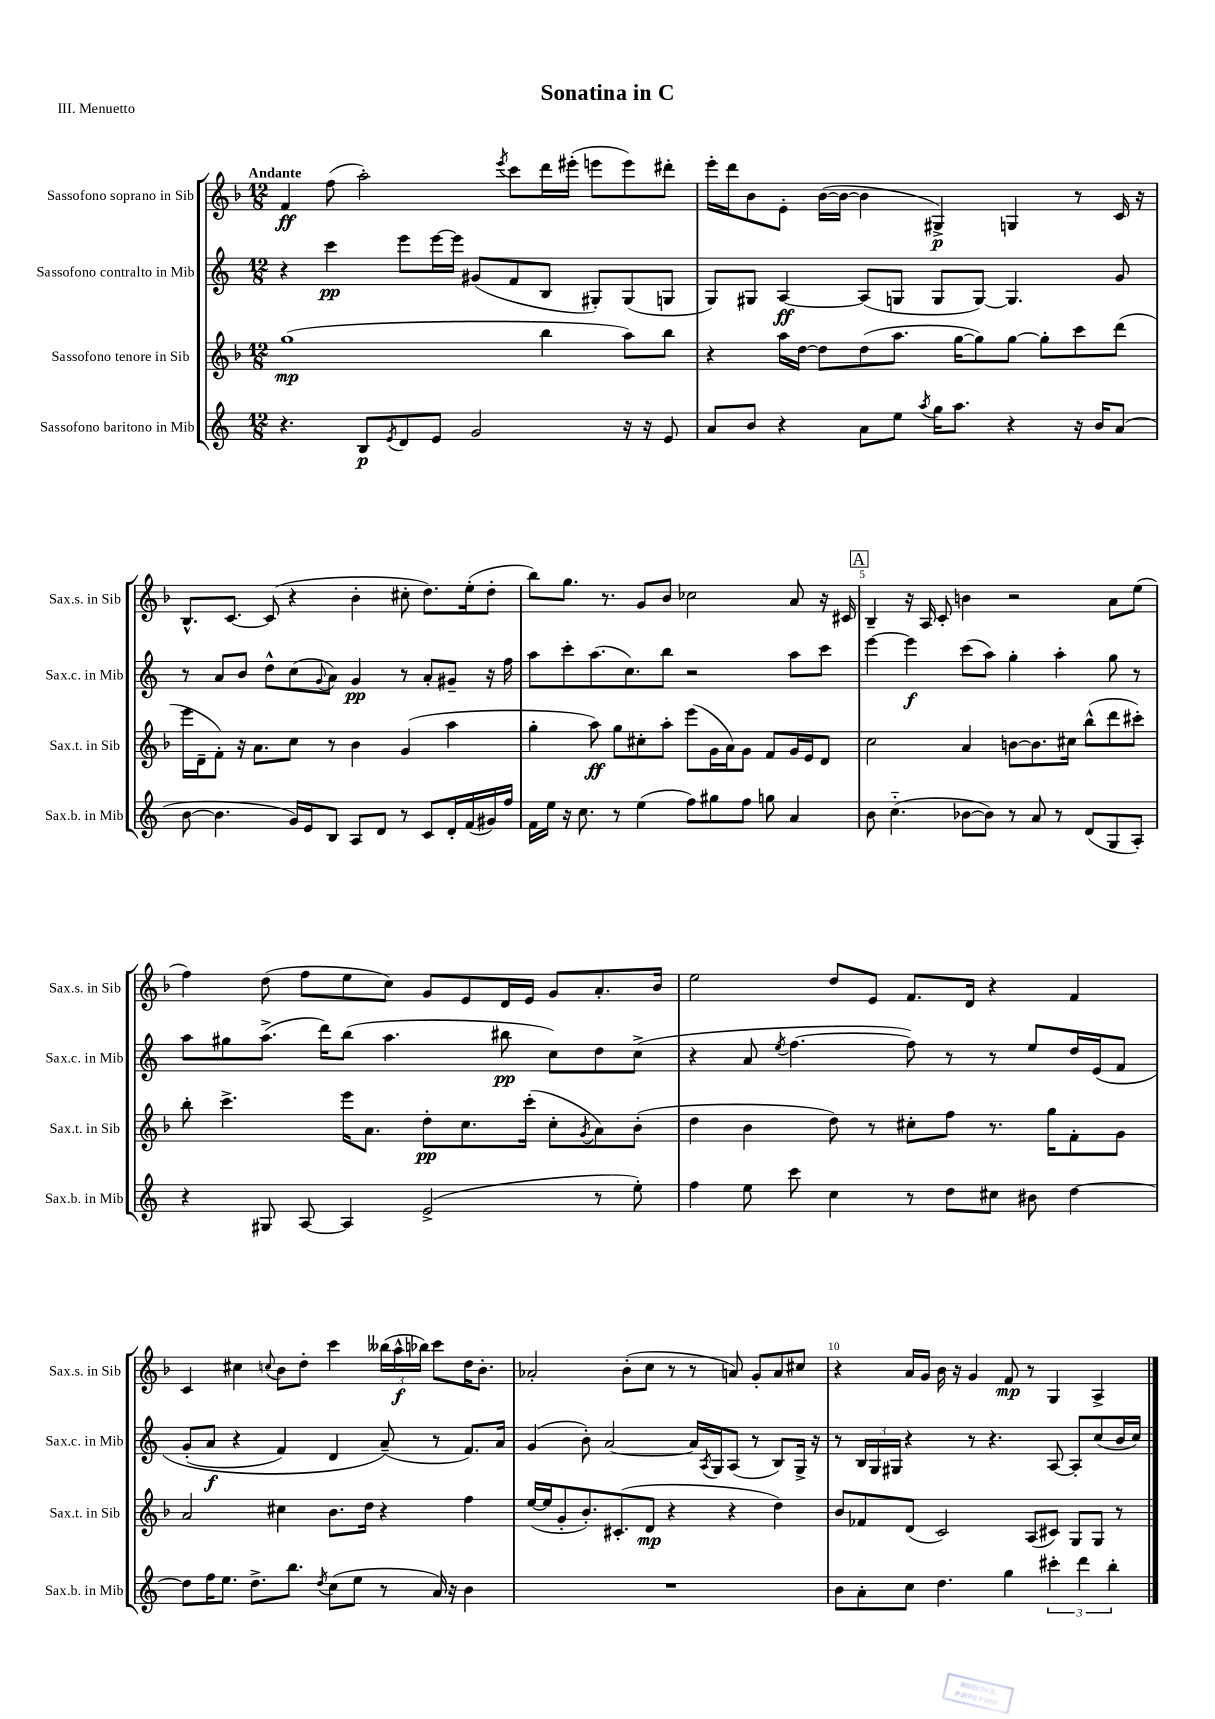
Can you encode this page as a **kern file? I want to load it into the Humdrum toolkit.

**kern	**kern	**kern	**kern
*staff4	*staff3	*staff2	*staff1
*clefG2	*clefG2	*clefG2	*clefG2
*k[]	*k[b-]	*k[]	*k[b-]
*M12/8	*M12/8	*M12/8	*M12/8
4.r	(1gg	4r	4f/
.	.	4ccc\	(8ff\
8B/L	.	.	2aa'\)
8qe/	.	.	.
8d/	.	8eee\L	.
8e/J	.	[16eee\L	.
.	.	16eee\]JJ	.
2g/	.	(8g#/L	.
.	.	.	8qeee/
.	.	8f/	8ccc\L
.	4bb-\	8B/J	16ddd\L
.	.	.	(16eee#'\JJ
.	.	8G#'/L)	8eee\L
16r	8aa\L)	(8G#/	8eee\)
16r	.	.	.
8e/	8bb-\J	8G/J	8ddd#'\J
=	=	=	=
8a/L	4r	8G/L)	16eee'\LL
.	.	.	16ddd\J
8b/J	.	8G#/J	8b-\
4r	16aa\LL	[4A/	8e'\J
.	[16dd\JJ	.	.
.	8dd\]L	.	([16b-\LL
.	.	.	16b-\_JJ
8a\L	(8dd\	(8A/]L	4b-\]
8ee\J	8.aa\J	8G/J	.
8qaa/	.	.	.
16gg\LK	.	8G/L	4G#^/)
8.aa\J	[16gg\LK	.	.
.	8gg\])	[8G/J)	.
4r	[8gg\J	4.G/]	4G/
.	8gg'\]L	.	.
16r	8ccc\	.	8r
16b/LK	.	.	.
(8a/J	(8ddd\J	8g/	16c/
.	.	.	16r
=	=	=	=
[8b\	16eee\LL	8r	8.B-^^/L
.	16d~\J	.	.
4.b\]	8f'\J)	8a/L	.
.	.	.	[8.c/J
.	16r	8b/J	.
.	8.a\L	.	.
.	.	8dd^^\L	(8c/]
16g/LL)	8cc\J	(8cc\	4r
16e/J	.	.	.
.	.	8qqg/	.
8B/J	8r	8a\J)	.
8A/L	4b-\	4g/	4b-'\
8d/J	.	.	.
8r	(4g/	8r	8cc#'\
8c/L	.	8a'/L	8.dd\L)
16d'/L	4aa\	8g#~/J	.
(16f/	.	.	(16ee'\k
16g#/)	.	16r	8dd'\J
16ff/JJ	.	16ff\	.
=	=	=	=
16f\LL	4gg'\	8aa\L	8bb-\L)
16ee\JJ	.	.	.
16r	.	8ccc'\	8.gg\J
8.cc\	.	.	.
.	8aa\)	(8.aa\	.
.	.	.	8.r
8r	8gg\L	.	.
.	.	8.cc\)	.
(4ee\	8cc#'\	.	8g/L
.	8aa'\J	8bb\J	8b-/J
8ff\L)	(8eee\L	2r	2cc-\
8gg#\	16g\L	.	.
.	16a\J)	.	.
8ff\J	8g\J	.	.
8gg\	8f/L	.	.
4a/	16g/L	8aa\L	8a/
.	16e/J	.	.
.	8d/J	8ccc\J	16r
.	.	.	16c#/
=	=	=	=
8b\	2cc\	[4eee\	4B-~/
(4.cc'~\	.	.	.
.	.	4eee\]	16r
.	.	.	16A/
.	.	.	8c'/
[8b-\L	4a/	(8ccc\L	4b\
8b-\]J)	.	8aa\J)	.
8r	[8b\L	4gg'\	2r
8a/	8.b\]	.	.
8r	.	4aa'\	.
.	16cc#\Jk	.	.
(8d/L	(8bb-^^\L	.	.
8G/	8ddd\	8gg\	8a\L
8A'/J)	8ccc#'\J)	8r	(8ee\J
=	=	=	=
4r	8bb-'\	8aa\L	4ff\)
.	4.ccc^\	8gg#\	.
8G#/	.	(8.aa^\J	(8dd\
[8A/	.	.	8ff\L
.	.	16ddd\LK)	.
4A/]	16eee\LK	(8bb\J	8ee\
.	8.a\J	.	.
.	.	4.aa\	8cc\J)
(2e^/	8dd'\L	.	8g/L
.	8.cc\	.	8e/
.	.	8bb#\	16d/L
.	(16ccc'\Jk	.	16e/JJ
.	8cc'\L	8cc\L)	8g/L
.	8qg/	.	.
8r	8a\)	8dd\	8.a'/
8ee'\)	(8b-'\J	(8cc^\J	.
.	.	.	16b-/Jk
=	=	=	=
4ff\	4dd\	4r	2ee\
8ee\	4b-\	8a/	.
.	.	8qee/	.
8ccc\	.	[4.ff\	.
4cc\	8dd\)	.	8dd/L
.	8r	.	8e/J
8r	8cc#'\L	8ff\])	8.f/L
8dd\L	8ff\J	8r	.
.	.	.	16d/Jk
8cc#\J	8.r	8r	4r
8b#\	.	8ee/L	.
.	16gg\LK	.	.
[4dd\	8f'\	16dd/L	4f/
.	.	&(16e/J	.
.	8g\J	8f/J	.
=	=	=	=
8dd\]L	2a/	(8g'/L	4c/
16ff\K	.	8a/J	.
8.ee\J	.	.	.
.	.	4r	4cc#\
8.dd^\L	.	.	.
.	.	.	8qqcc/
.	4cc#\	4f/)	8b-\L
8.bb\J	.	.	.
.	.	.	8dd'\J
8qdd/	.	.	.
(8cc\L	8.b-\L	4d/	4ccc\
8ee\J	.	.	.
.	16dd\Jk	.	.
8r	4r	(8a~/&)	(24bb--\LL
.	.	.	24aa^^\
.	.	.	24bb-\JJ)
16a/)	.	8r	8ccc\L
16r	.	.	.
4b\	4ff\	8.f/L)	16dd\K
.	.	.	8.b-'\J
.	.	16a/Jk	.
=	=	=	=
1.r	([16ee/LL	(4g/	2a-'/
.	16ee/]J	.	.
.	8g'/	.	.
.	8.b-'/)	8b'\)	.
.	.	[2a/	.
.	(8.c#'/	.	.
.	.	.	(8b-'\L
.	8d/J	.	8cc\J
.	4r	.	8r
.	.	16a/]LL	8r
.	.	8qA/	.
.	.	16G/J	.
.	4r	(8A/J	8a/)
.	.	8r	8g'/L
.	4dd\)	8B/L)	8a/
.	.	16G^/Jk	8cc#/J
.	.	16r	.
=	=	=	=
8b\L	8b-/L	8r	4r
8a'\	8f-/	24B/LL	.
.	.	24G/	.
.	.	24G#/JJ	.
8cc\J	(8d/J	4r	16a/LL
.	.	.	16g/JJ
4.dd\	2c/)	.	16b-\
.	.	.	16r
.	.	8r	4g/
.	.	4.r	.
4gg\	.	.	8f/
.	(8A/L	.	8r
6ccc#'\	8c#/J)	[8A/	4G/
.	8G/L	8A'/]L	.
6ddd\	.	.	.
.	8G/J	(8cc/	4A^/
6bb'\	.	.	.
.	8r	16b/L	.
.	.	16cc/JJ)	.
==	==	==	==
*-	*-	*-	*-
